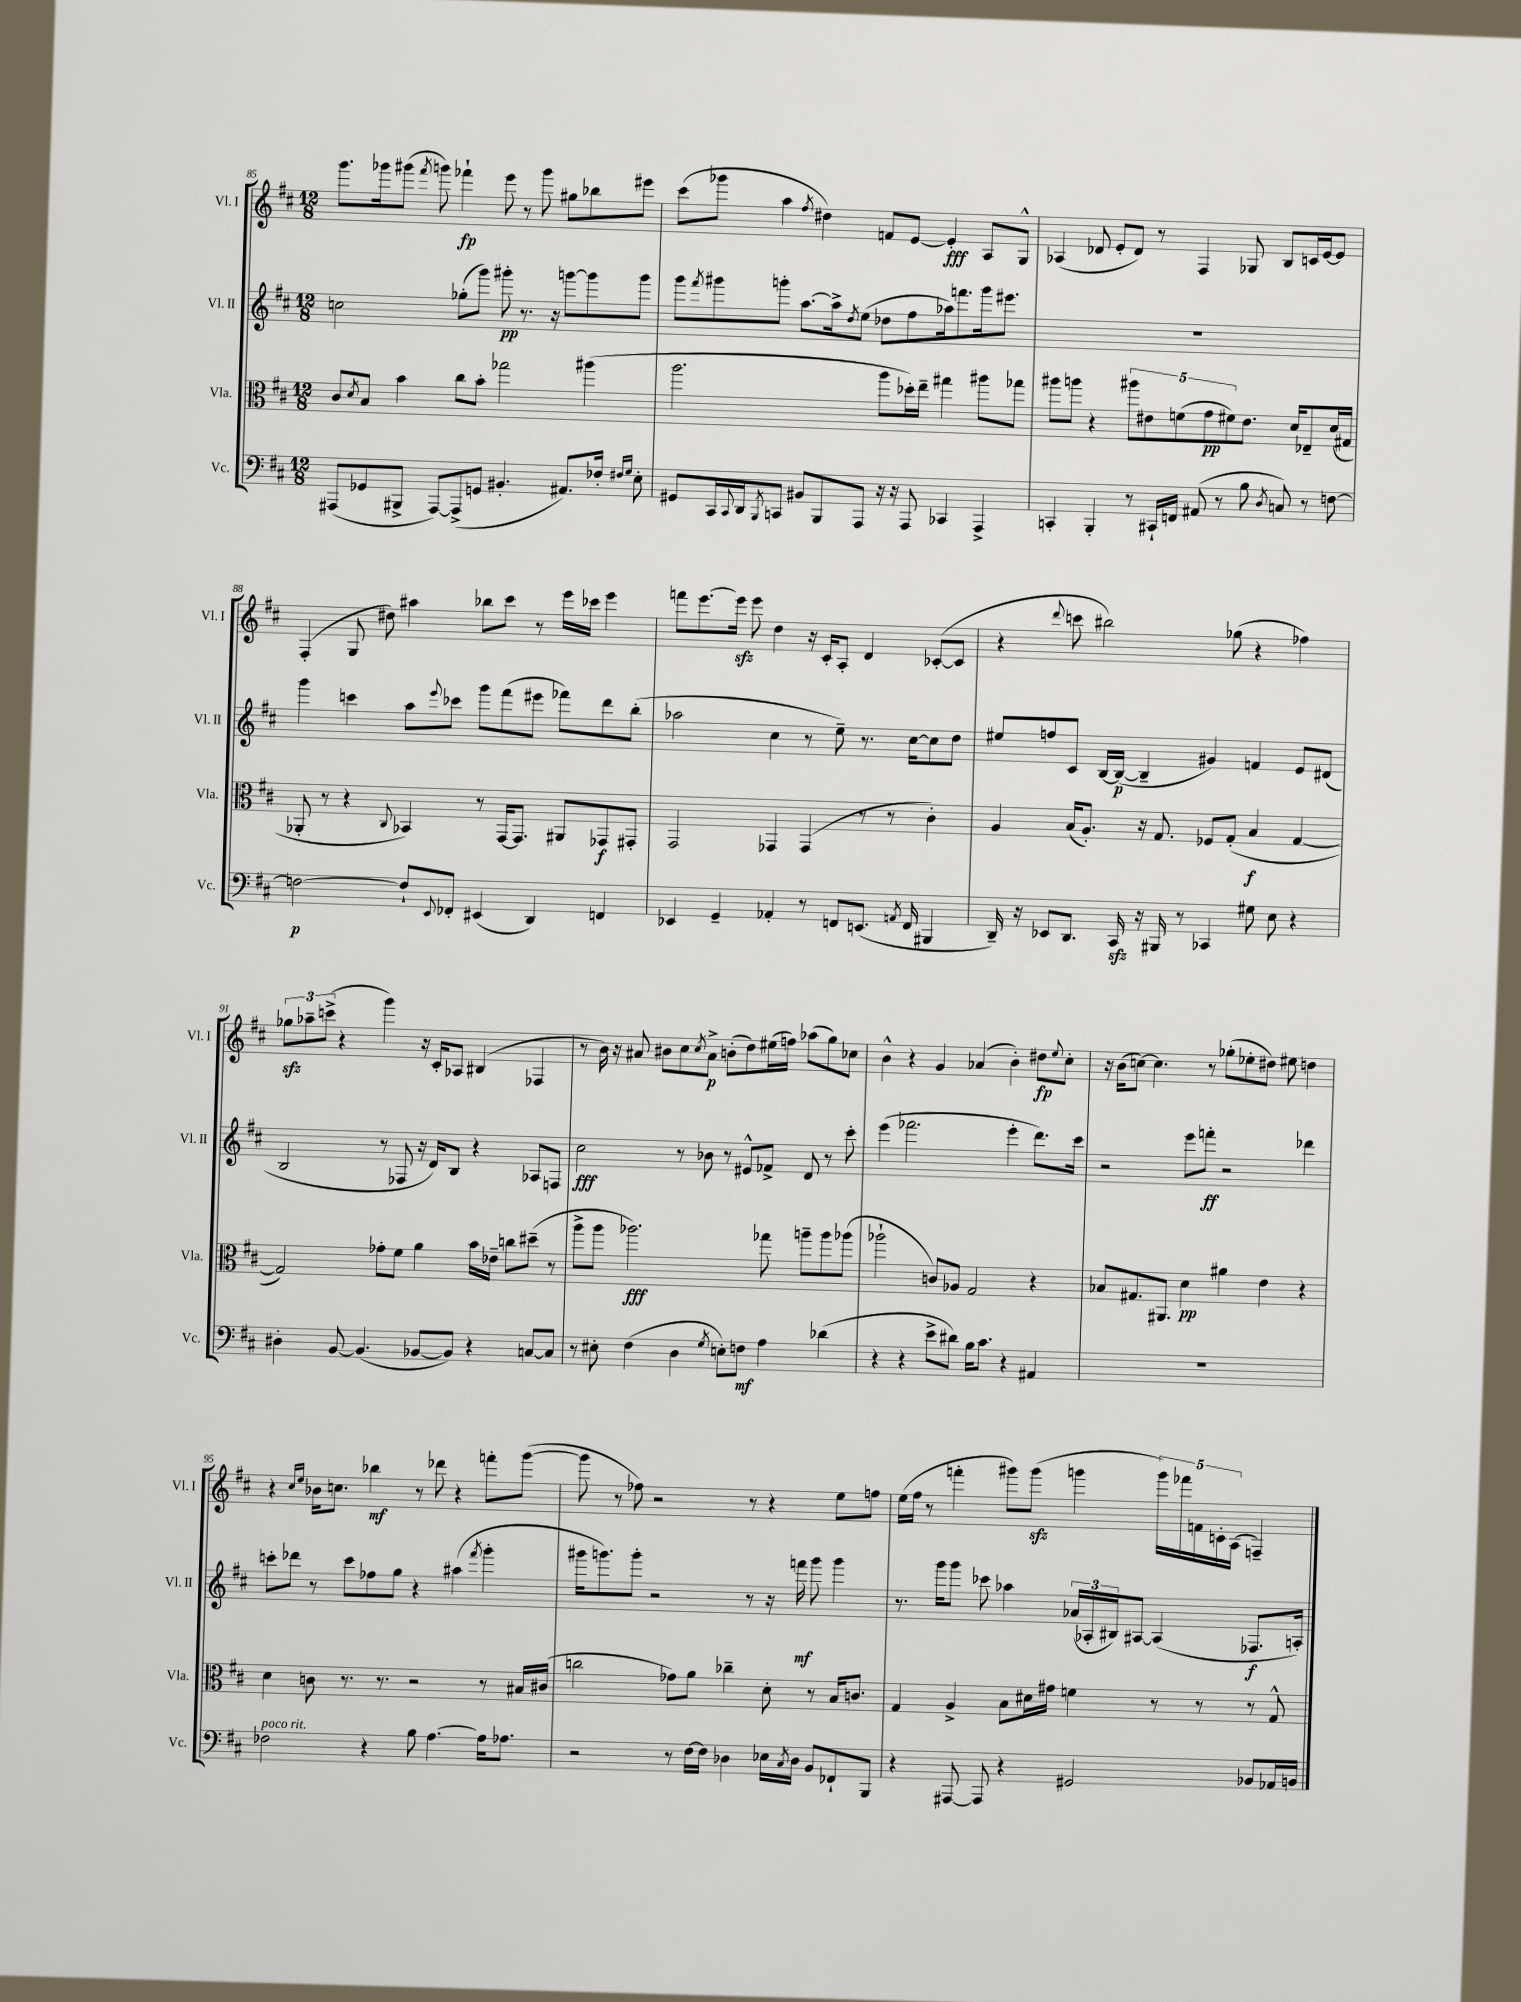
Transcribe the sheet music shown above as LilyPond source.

<<
\new StaffGroup <<
\new Staff = "s0" \with { instrumentName = "Vl. I" shortInstrumentName = "Vl. I" } {
    \clef treble \key d \major \numericTimeSignature \time 12/8
    g'''8. ges'''16 gis'''8( \acciaccatura { fis'''8 } g'''8) fes'''4-!\fp e'''8 r8 g'''8 gis''8 bes''8 eis'''8 |
    cis'''8( ges'''8 a''4 \acciaccatura { fis''8 } dis''4) f'8 e'8~ e'4-.\fff a8 g8-^ |
    aes4( des'8 e'8-. des'8) r8 fis4 ges8 b8 c'16 e'16~ e'8 |
    fis4-.( g8 dis''8) ais''4 bes''8 cis'''8 r8 e'''16 ces'''16 e'''4 |
    f'''8 e'''8.~ e'''16\sfz e'''8 d''4 r16 cis'16-. a8-. d'4 ces'8~-.( ces'8 |
    r4 \appoggiatura { d'''8 } c'''8 bis''2) ges''8( r4 fes''4) |
    \tuplet 3/2 { ges''8\sfz aes''8-- c'''8->( } r4 g'''4) r16 cis'16-. aes8 bis4( fes4 |
    r8 b'16) r16 ais'8 bis'8 cis''8 \acciaccatura { cis''8 } ais'8->\p b'8-.( d''8) eis''16( f''16) aes''8( g''8) ces''8 |
    b'4-^ r4 g'4 aes'4( b'4-.) dis''8\fp \appoggiatura { e''8 } cis''8-. |
    r16 b'16( c''8~) c''4. r8 ges''8-.( ees''8-. dis''8) eis''8 d''4 |
    r4 \grace { cis''16 e''16 } bes'16 c''8. bes''4\mf r8 des'''8 r4 f'''8-. g'''8~( |
    g'''8 r8 fes''8) r2 r8 r4 e''8 f''8 |
    e''16( fis''16 r8 f'''4-. gis'''8) gis'''8\sfz( g'''4 \tuplet 5/4 { g'''16) fes'''16 f'16 c'16-. a16( } f4--) \bar "|." |
}
\new Staff = "s1" \with { instrumentName = "Vl. II" shortInstrumentName = "Vl. II" } {
    \clef treble \key d \major \numericTimeSignature \time 12/8
    c''2 ges''8-.( g'''8) gis'''8-.\pp r8. r16 g'''8~ g'''8 g'''8 |
    g'''8 \acciaccatura { fis'''8 } gis'''8 g'''8-. a''8.~ a''16-> \acciaccatura { d''8 } e''8( des''8 fis''8 aes''16) f'''8. g'''16 eis'''8. |
    R1. |
    g'''4 c'''4 a''8 \appoggiatura { e'''8 } ces'''8 g'''8 fis'''8( eis'''8 fes'''8) d'''8 b''8-.( |
    aes''2 cis''4 r8 e''8--) r8. cis''16~ cis''8 d''8 |
    eis''8 f''8 cis'8 b16~ b16~\p( b4-- gis'4) f'4 e'8 dis'8( |
    b2 r8 fes8 r16 d'16) b8 r4 aes8 f8 |
    cis''2\fff r8 bes'8 r8 eis'8-^ fes'8-> d'8 r8 cis'''8-. |
    e'''4( fes'''2. e'''4-. d'''8.) cis'''16 |
    r2 e'''8 f'''8-.\ff r2 des'''4 |
    c'''8-. des'''8 r8 c'''8 fes''8 g''8 r4 ais''4( \acciaccatura { fis'''8 } g'''4-. |
    gis'''16 g'''8.) g'''8-. r2 r8 r16 f'''16\mf g'''8 g'''4 |
    r8. g'''16 g'''8 ces'''8 aes''4 \tuplet 3/2 { aes'16( aes16-. bis16) } ais8~ ais4( fes8.\f a16-.) \bar "|." |
}
\new Staff = "s2" \with { instrumentName = "Vla." shortInstrumentName = "Vla." } {
    \clef alto \key d \major \numericTimeSignature \time 12/8
    cis'8 \acciaccatura { d'8 } b8 b'4 cis''8 b'8-. ges''2 ais''4( |
    a''2. a''8 des''16-.) e''16-- gis''4 ais''8 ges''8 |
    ais''8 a''8 r4 \tuplet 5/4 { ais''8 eis'8 f'8( g'8\pp fis'8) } eis'8. d'16 ees8-- d'16( gis16 |
    aes,8-. r8 r4 \appoggiatura { cis8 } bes,4) r8 g,16~ g,8. ais,8 ges,8\f gis,8-. |
    g,2 ges,4 ges,4( r8 r8 cis'4-.) |
    a4 b16( a8.-.) r16 g8. fes8 g8-.( b4\f g4~ |
    g2) ges'8-. fis'8 a'4 b'16 ees'16-- c''8 dis''8--( r8 |
    a''8-> a''8 aes''2.\fff) ges''8 a''8-- a''8 aes''8( |
    aes''2-! c'8) aes8 g2 r4 |
    bes8 gis8. ais,8. d'4\pp ais'4 e'4 r4 |
    d'4 c'8 r8. r8. r2 r8 bis16 cis'16( |
    c''2 ges'8) a'8 ces''4-- d'8-. r8 b16 c'8. |
    g4 a4-> b8 dis'16 gis'16 f'4 r8 r8 r8 g8-^ \bar "|." |
}
\new Staff = "s3" \with { instrumentName = "Vc." shortInstrumentName = "Vc." } {
    \clef bass \key d \major \numericTimeSignature \time 12/8
    ais,,8( ges,8 bis,,8-> ais,,8~) ais,,8->( g,8 bis,4.-. ais,8.) fes16-. \grace { fis16 g16 } e8-. |
    gis,8 cis,16 \appoggiatura { cis,8 } d,16 \acciaccatura { b,,8 } c,8 bis,8 b,,8 a,,8 r16 r16 a,,8 ces,4 a,,4-> |
    c,4-. b,,4-. r8 cis,16-! f,16 ais,8( r8 b8 \acciaccatura { d8 } c8) r8 f8~ |
    f2~\p f8-! \appoggiatura { e,8 } fes,8-. eis,4( d,4) f,4 |
    ees,4 g,4-- aes,4-. r8 f,8 e,8.( \acciaccatura { a,8 } f,16 bis,,4 |
    d,16--) r16 ees,8 d,8. cis,16\sfz r16 bis,,16 r8 ces,4 gis8 e8 r4 |
    dis4-. b,8~ b,4.( bes,8~ bes,8) r4 c8~ c8 |
    r8 eis8-. fis4( d4 \acciaccatura { g8 } e8-.) f8\mf a4 des'4( |
    r4 r4 e'8-> dis'8) b16 cis'8. r4 ais,4 |
    R1. |
    fes2^\markup { \italic "poco rit." } r4 b8 a4.~ a16 aes8. |
    r2 r8 fis16~ fis16 des4 ees16 \acciaccatura { cis8 } des16 b,8 fes,8-! b,,8 |
    r4 ais,,8~ ais,,8 r4 gis,2 bes,8 aes,16 b,16 \bar "|." |
}
>>
>>
\layout { \context { \Score currentBarNumber = #85 } }
